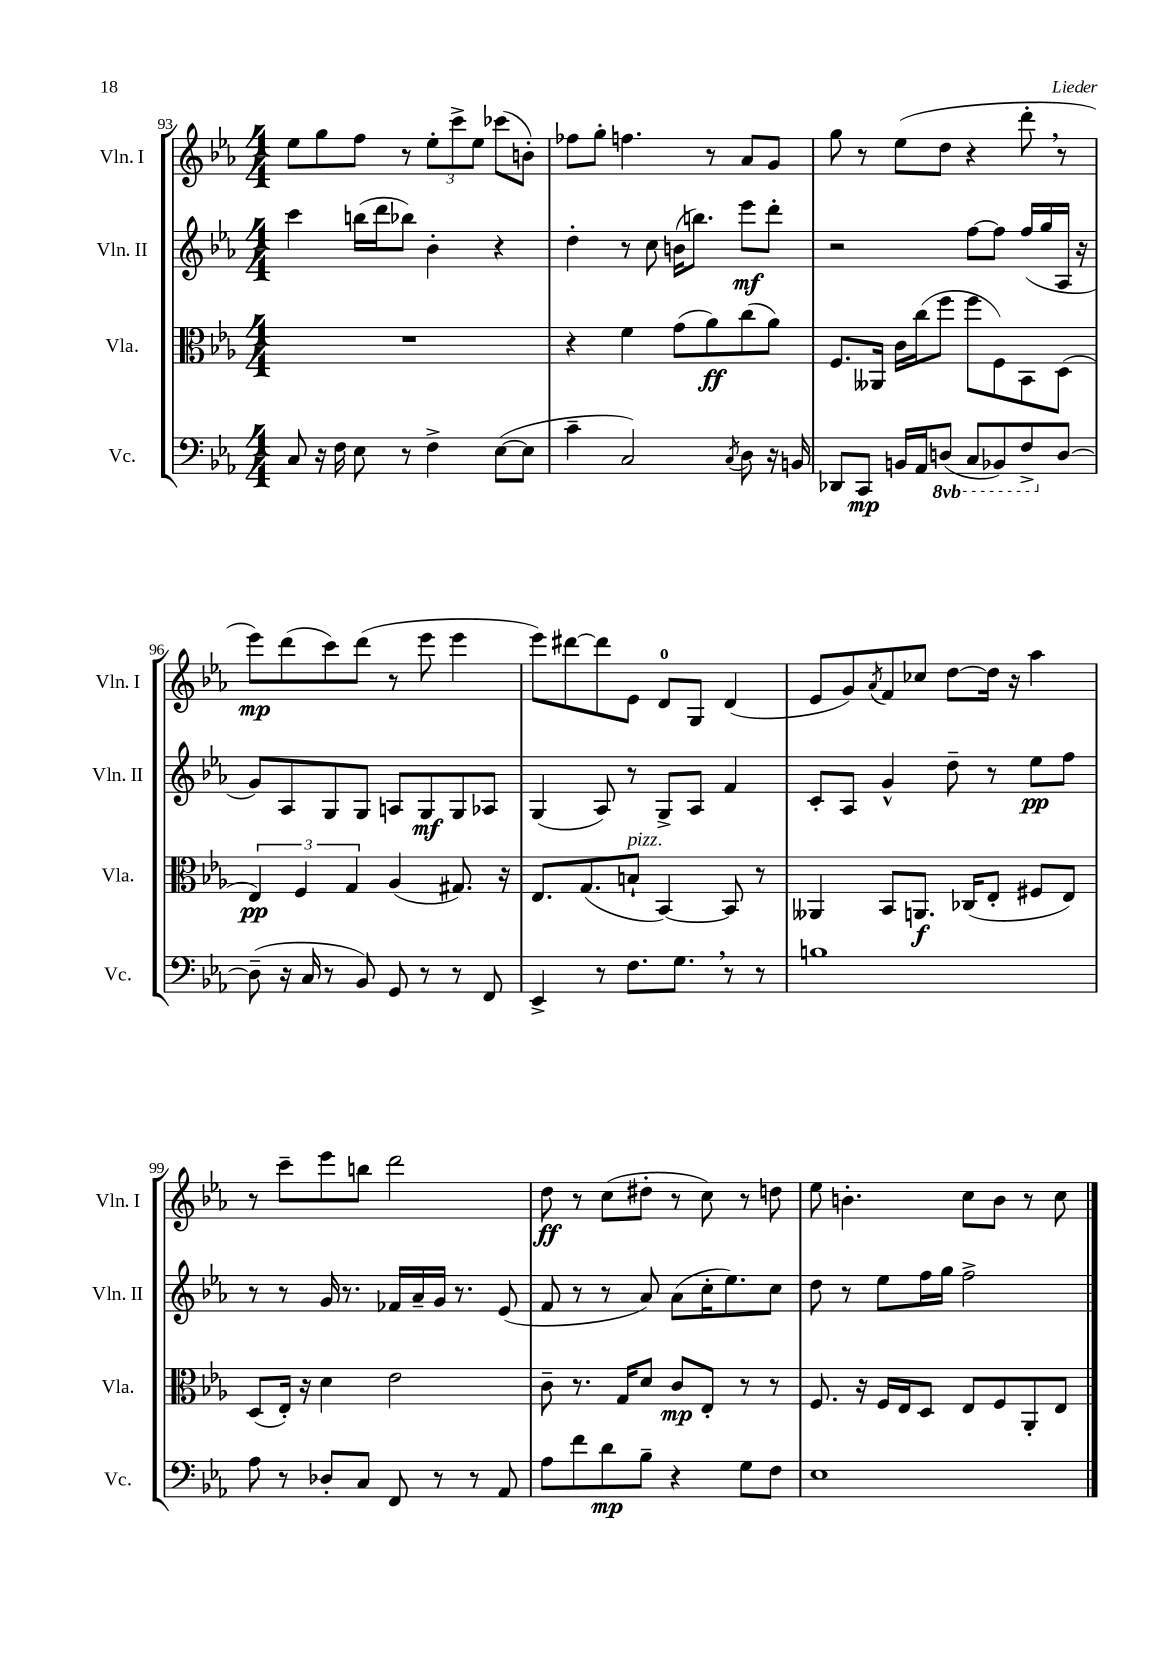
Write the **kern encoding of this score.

**kern	**dynam	**kern	**dynam	**kern	**dynam	**kern	**dynam
*part4	*part4	*part3	*part3	*part2	*part2	*part1	*part1
*staff4	*staff4	*staff3	*staff3	*staff2	*staff2	*staff1	*staff1
*I"Vc.	*	*I"Vla.	*	*I"Vln. II	*	*I"Vln. I	*
*I'Vc.	*	*I'Vla.	*	*I'Vln. II	*	*I'Vln. I	*
*clefF4	*	*clefC3	*	*clefG2	*	*clefG2	*
*k[b-e-a-]	*	*k[b-e-a-]	*	*k[b-e-a-]	*	*k[b-e-a-]	*
*M4/4	*	*M4/4	*	*M4/4	*	*M4/4	*
=93	=93	=93	=93	=93	=93	=93	=93
8C/	.	1r	.	4ccc\	.	8ee-\L	.
16r	.	.	.	.	.	8gg\	.
16F\	.	.	.	.	.	.	.
8E-\	.	.	.	(16bbn\LL	.	8ff\J	.
.	.	.	.	16ddd\J	.	.	.
8r	.	.	.	8bb-X\J)	.	8r	.
4F^\	.	.	.	4b-'\	.	12ee-'\L	.
.	.	.	.	.	.	12ccc^\	.
.	.	.	.	.	.	12ee-\J	.
([8E-\L	.	.	.	4r	.	(8ccc-X\L	.
8E-\J]	.	.	.	.	.	8bn'\J)	.
=94	=94	=94	=94	=94	=94	=94	=94
4c~\	.	4r	.	4dd'\	.	8ff-X\L	.
.	.	.	.	.	.	8gg'\J	.
2C/)	.	4f\	.	8r	.	4.ffn\	.
.	.	.	.	8cc\	.	.	.
.	.	(8g\L	.	(16bn\KL	.	.	.
.	.	.	.	8.bbn\J)	.	.	.
.	.	8a-\)	ff	.	.	8r	.
8qC/	.	.	.	.	.	.	.
8D\	.	(8cc\	.	8eee-\L	mf	8a-/L	.
16r	.	8a-\J)	.	8ddd'\J	.	8g/J	.
16BBn/	.	.	.	.	.	.	.
=95	=95	=95	=95	=95	=95	=95	=95
8DD-X/L	.	8.F/L	.	2r	.	8gg\	.
8CC/J	mp	.	.	.	.	8r	.
.	.	16AA--X/Jk	.	.	.	.	.
16BBn/LL	.	16c\LL	.	.	.	(8ee-\L	.
16AA-/J	.	(16cc\J	.	.	.	.	.
*8ba	*	*	*	*	*	*	*
(8DDn/J	.	8ff\J	.	.	.	8dd\J	.
8CC/L	.	8ff\L	.	[8ff\L	.	4r	.
8BBB-X/)	.	8F\)	.	8ff\J]	.	.	.
8FF^/	.	8BB-\	.	(16ff/LL	.	8ddd',\	.
.	.	.	.	16gg/	.	.	.
*X8ba	*	*	*	*	*	*	*
[8D/J	.	(8D\J	.	16A-/JJ	.	8r	.
.	.	.	.	16r	.	.	.
!!LO:LB:g=z
=96	=96	=96	=96	=96	=96	=96	=96
(8D~\]	.	6E-/)	pp	8g/L)	.	8eee-\L)	mp
16r	.	.	.	8A-/	.	(8ddd\	.
.	.	6F/	.	.	.	.	.
16C/	.	.	.	.	.	.	.
8r	.	.	.	8G/	.	8ccc\)	.
.	.	6G/	.	.	.	.	.
8BB-/)	.	.	.	8G/J	.	(8ddd\J	.
8GG/	.	(4A-/	.	8An/L	.	8r	.
8r	.	.	.	8G/	mf	8eee-\	.
8r	.	8.G#X/)	.	8G/	.	4eee-\	.
8FF/	.	.	.	8A-X/J	.	.	.
.	.	16r	.	.	.	.	.
=97	=97	=97	=97	=97	=97	=97	=97
4EE-^/	.	8.E-/L	.	(4G/	.	8eee-\L)	.
.	.	.	.	.	.	[8ddd#X\	.
.	.	(8.G/	.	.	.	.	.
8r	.	.	.	8A-/)	.	8ddd#\]	.
!	!	!LO:TX:a:i:t=pizz.	!	!	!	!	!
8.F\L	.	8Bn`/J	.	8r	.	8e-\J	.
.	.	[4BB-/)	.	8G^/L	.	8d/L	.
8.G,\J	.	.	.	.	.	.	.
.	.	.	.	8A-/J	.	8G/J	.
8r	.	8BB-/]	.	4f/	.	(4d/	.
8r	.	8r	.	.	.	.	.
=98	=98	=98	=98	=98	=98	=98	=98
1Bn	.	4AA--X/	.	8c'/L	.	8e-/L	.
.	.	.	.	8A-/J	.	8g/)	.
.	.	.	.	.	.	8qa-/	.
.	.	8BB-/L	.	4g^^/	.	8f/	.
.	.	8.AAn/J	f	.	.	8cc-X/J	.
.	.	.	.	8dd~\	.	[8dd\L	.
.	.	(16C-X/KL	.	.	.	.	.
.	.	8E-'/J	.	8r	.	16dd\Jk]	.
.	.	.	.	.	.	16r	.
.	.	8F#X/L	.	8ee-\L	pp	4aa-\	.
.	.	8E-/J)	.	8ff\J	.	.	.
!!LO:LB:g=z
=99	=99	=99	=99	=99	=99	=99	=99
8A-\	.	(8D/L	.	8r	.	8r	.
8r	.	16E-'/Jk)	.	8r	.	8ccc~\L	.
.	.	16r	.	.	.	.	.
8D-X'/L	.	4d\	.	16g/	.	8eee-\	.
.	.	.	.	8.r	.	.	.
8C/J	.	.	.	.	.	8bbn\J	.
8FF/	.	2e-\	.	16f-X/LL	.	2ddd\	.
.	.	.	.	16a-~/	.	.	.
8r	.	.	.	16g/JJ	.	.	.
.	.	.	.	8.r	.	.	.
8r	.	.	.	.	.	.	.
8AA-/	.	.	.	(8e-/	.	.	.
=100	=100	=100	=100	=100	=100	=100	=100
8A-\L	.	8c~\	.	8f/	.	8dd\	ff
8f\	.	8.r	.	8r	.	8r	.
8d\	mp	.	.	8r	.	(8cc\L	.
.	.	16G/KL	.	.	.	.	.
8B-~\J	.	8d/J	.	8a-/)	.	8dd#X'\J	.
4r	.	8c/L	mp	(8a-\L	.	8r	.
.	.	8E-'/J	.	16cc'\K	.	8cc\)	.
.	.	.	.	8.ee-\)	.	.	.
8G\L	.	8r	.	.	.	8r	.
8F\J	.	8r	.	8cc\J	.	8ddn\	.
=101	=101	=101	=101	=101	=101	=101	=101
1E-	.	8.F/	.	8dd\	.	8ee-\	.
.	.	.	.	8r	.	4.bn'\	.
.	.	16r	.	.	.	.	.
.	.	16F/LL	.	8ee-\L	.	.	.
.	.	16E-/J	.	.	.	.	.
.	.	8D/J	.	16ff\L	.	.	.
.	.	.	.	16gg\JJ	.	.	.
.	.	8E-/L	.	2ff^\	.	8cc\L	.
.	.	8F/	.	.	.	8b\J	.
.	.	8AA-'/	.	.	.	8r	.
.	.	8E-/J	.	.	.	8cc\	.
==	==	==	==	==	==	==	==
*-	*-	*-	*-	*-	*-	*-	*-
